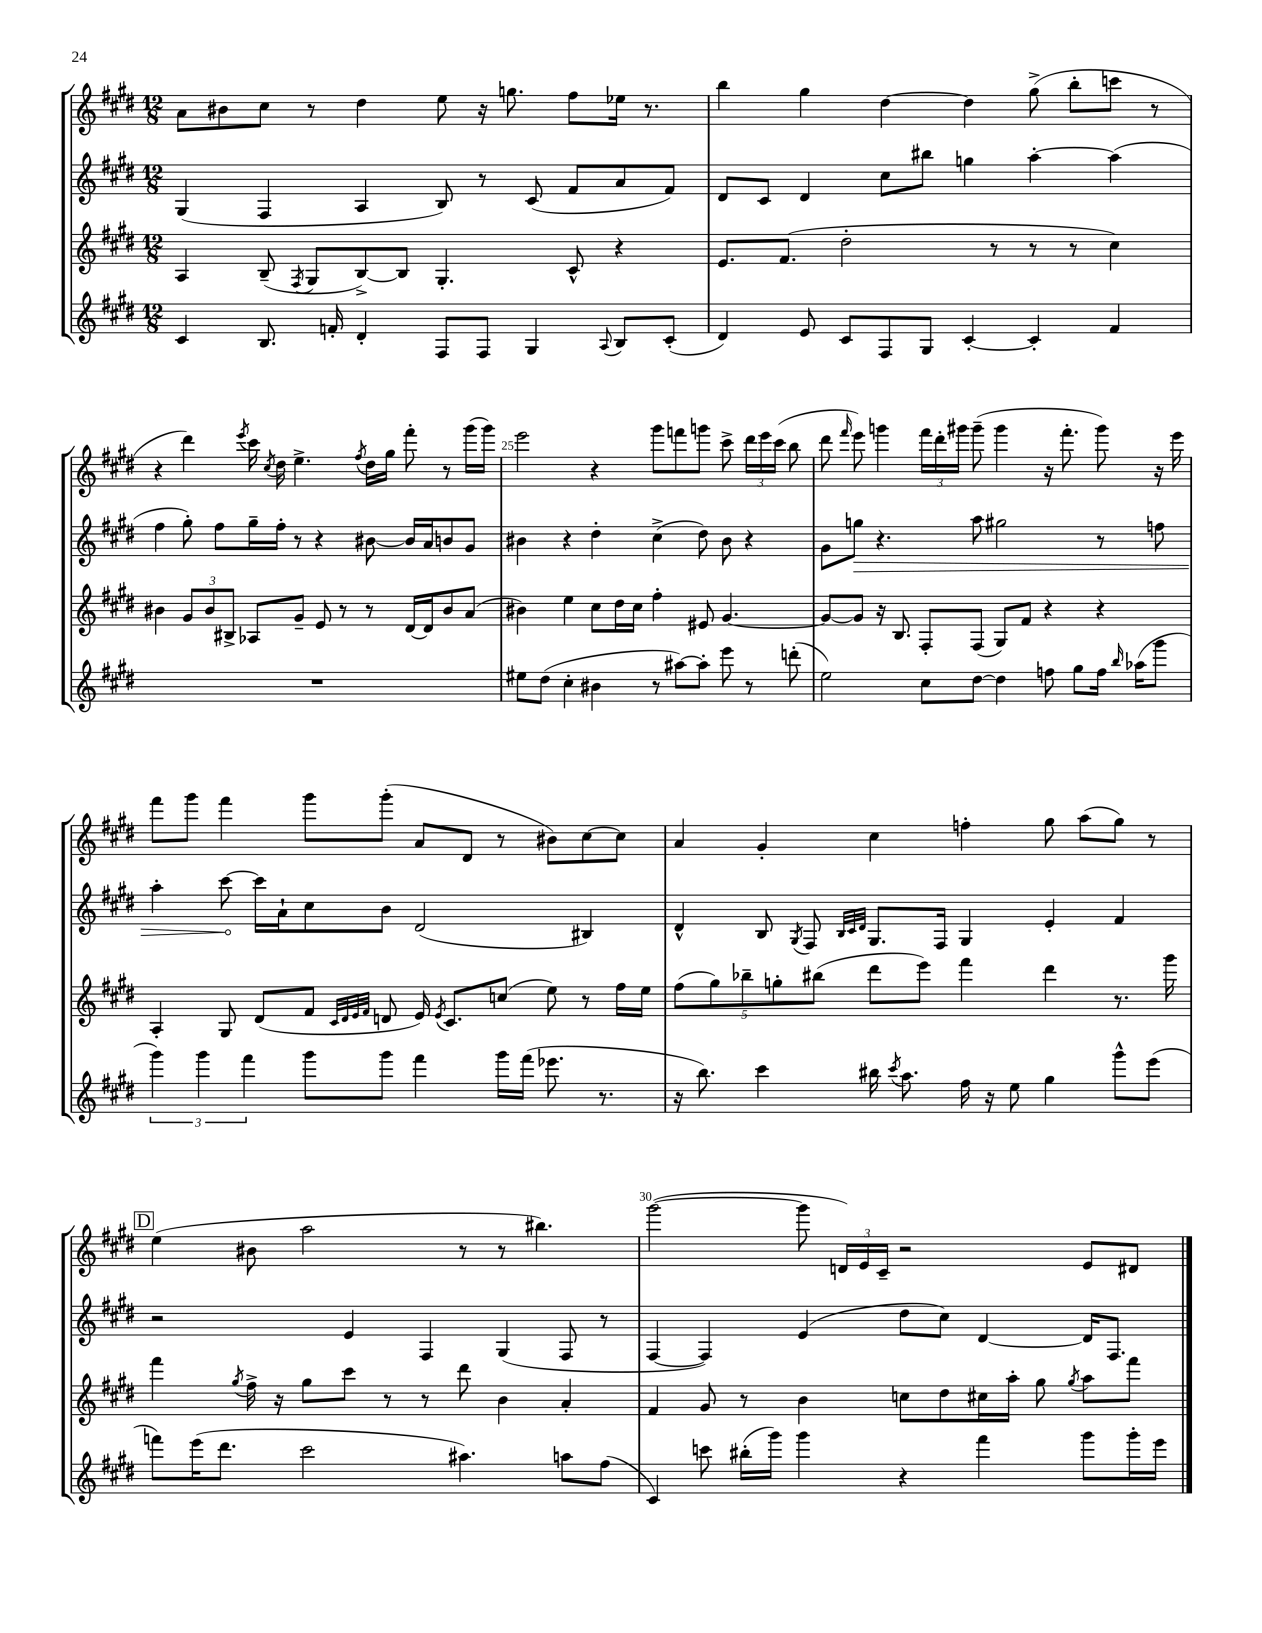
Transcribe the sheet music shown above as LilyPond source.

<<
\new StaffGroup <<
\new Staff = "s0" {
    \clef treble \key e \major \numericTimeSignature \time 12/8
    \autoBeamOff a'8[ bis'8 cis''8] r8 dis''4 e''8 r16 g''8. fis''8[ ees''16] r8. |
    b''4 gis''4 dis''4~ dis''4 gis''8->( b''8[-. c'''8] r8 |
    r4 dis'''4) \acciaccatura { e'''8 } cis'''16 \acciaccatura { cis''8 } dis''16 e''4.-> \acciaccatura { fis''8 } dis''16[ gis''16] fis'''8-. r8 gis'''16[( gis'''16]) |
    e'''2 r4 gis'''8[ f'''8 g'''8] cis'''8-> \tuplet 3/2 { dis'''16[ e'''16 cis'''16]( } b''8 |
    dis'''8 \grace { fis'''16 } e'''8) g'''4 \tuplet 3/2 { fis'''16[ dis'''16-. gis'''16] } gis'''8--( gis'''4 r16 fis'''8.-. gis'''8) r16 e'''16 |
    fis'''8[ gis'''8] fis'''4 gis'''8[ gis'''8]-.( a'8[ dis'8] r8 bis'8[) cis''8~ cis''8] |
    a'4 gis'4-. cis''4 f''4-. gis''8 a''8[( gis''8]) r8 |
    \mark \markup { \box "D" } e''4( bis'8 a''2 r8 r8 bis''4.) |
    gis'''2~( gis'''8 \tuplet 3/2 { d'16[) e'16 cis'16]-- } r2 e'8[ dis'8] \bar "|." |
}
\new Staff = "s1" {
    \clef treble \key e \major \numericTimeSignature \time 12/8
    \autoBeamOff gis4( fis4 a4 b8) r8 cis'8( fis'8[ a'8 fis'8]) |
    dis'8[ cis'8] dis'4 cis''8[ bis''8] g''4 a''4~-. a''4( |
    fis''4 gis''8-.) fis''8[ gis''16-- fis''16]-. r8 r4 bis'8~ bis'16[ a'16 b'8 gis'8] |
    bis'4 r4 dis''4-. cis''4->( dis''8) bis'8 r4 |
    gis'8[ \once \override Hairpin.circled-tip = ##t g''8]\> r4. a''8 gis''2 r8 f''8 |
    a''4-. cis'''8~\! cis'''16[ a'16-! cis''8 b'8] dis'2( bis4) |
    dis'4-^ b8 \acciaccatura { gis8 } fis8 \grace { b32[ cis'32 dis'32] } gis8.[ fis16] gis4 e'4-. fis'4 |
    \mark \markup { \box "D" } r2 e'4 fis4 gis4( fis8 r8 |
    fis4~ fis4) e'4( dis''8[ cis''8]) dis'4~ dis'16[ fis8.] \bar "|." |
}
\new Staff = "s2" {
    \clef treble \key e \major \numericTimeSignature \time 12/8
    \autoBeamOff a4 b8--( \acciaccatura { fis8 } gis8[ b8~->) b8] gis4.-. cis'8-^ r4 |
    e'8.[ fis'8.]( dis''2-. r8 r8 r8 cis''4) |
    bis'4 \tuplet 3/2 { gis'8[ bis'8 bis8]-> } aes8[ gis'8]-- e'8 r8 r8 dis'16[~ dis'16 bis'8 a'8]( |
    bis'4) e''4 cis''8[ dis''16 cis''16] fis''4-. eis'8 gis'4.~ |
    gis'8[~ gis'8] r16 b8. fis8[-. fis8]( gis8[) fis'8] r4 r4 |
    a4-. gis8 dis'8[( fis'8] \grace { cis'32[ dis'32 e'32 fis'32] } d'8 e'16) \acciaccatura { e'8 } cis'8.[ c''8]( e''8) r8 fis''16[ e''16] |
    \tuplet 5/4 { fis''8[( gis''8) bes''8-- g''8-. bis''8]( } dis'''8[ e'''8]) fis'''4 dis'''4 r8. gis'''16 |
    \mark \markup { \box "D" } fis'''4 \acciaccatura { gis''8 } fis''16-> r16 gis''8[ cis'''8] r8 r8 dis'''8 b'4 a'4-. |
    fis'4 gis'8 r8 b'4 c''8[ dis''8 cis''16 a''16]-. gis''8 \acciaccatura { gis''8 } a''8[ fis'''8] \bar "|." |
}
\new Staff = "s3" {
    \clef treble \key e \major \numericTimeSignature \time 12/8
    \autoBeamOff cis'4 b8. f'16-. dis'4-. fis8[ fis8] gis4 \appoggiatura { a8 } b8[ cis'8]-.( |
    dis'4) e'8 cis'8[ fis8 gis8] cis'4~-. cis'4-. fis'4 |
    R1. |
    eis''8[ dis''8]( cis''4-. bis'4 r8 ais''8[~) ais''8]-. e'''8 r8 d'''8-.( |
    e''2) cis''8[ dis''8]~ dis''4 f''8 gis''8[ f''16] \grace { b''16 } aes''16[( gis'''8] |
    \tuplet 3/2 { gis'''4) gis'''4 fis'''4 } gis'''8[ gis'''8] fis'''4 gis'''16[ fis'''16]( ees'''8. r8. |
    r16 b''8.) cis'''4 bis''16 \acciaccatura { cis'''8 } a''8. fis''16 r16 e''8 gis''4 gis'''8[-^ e'''8]( |
    \mark \markup { \box "D" } f'''8[) e'''16( dis'''8.] cis'''2 ais''4.) a''8[ fis''8]( |
    cis'4) c'''8 bis''16[-.( gis'''16]) gis'''4 r4 fis'''4 gis'''8[ gis'''16-. e'''16] \bar "|." |
}
>>
>>
\layout { \context { \Score currentBarNumber = #22 \override BarNumber.break-visibility = ##(#f #t #t) barNumberVisibility = #(every-nth-bar-number-visible 5) } }
